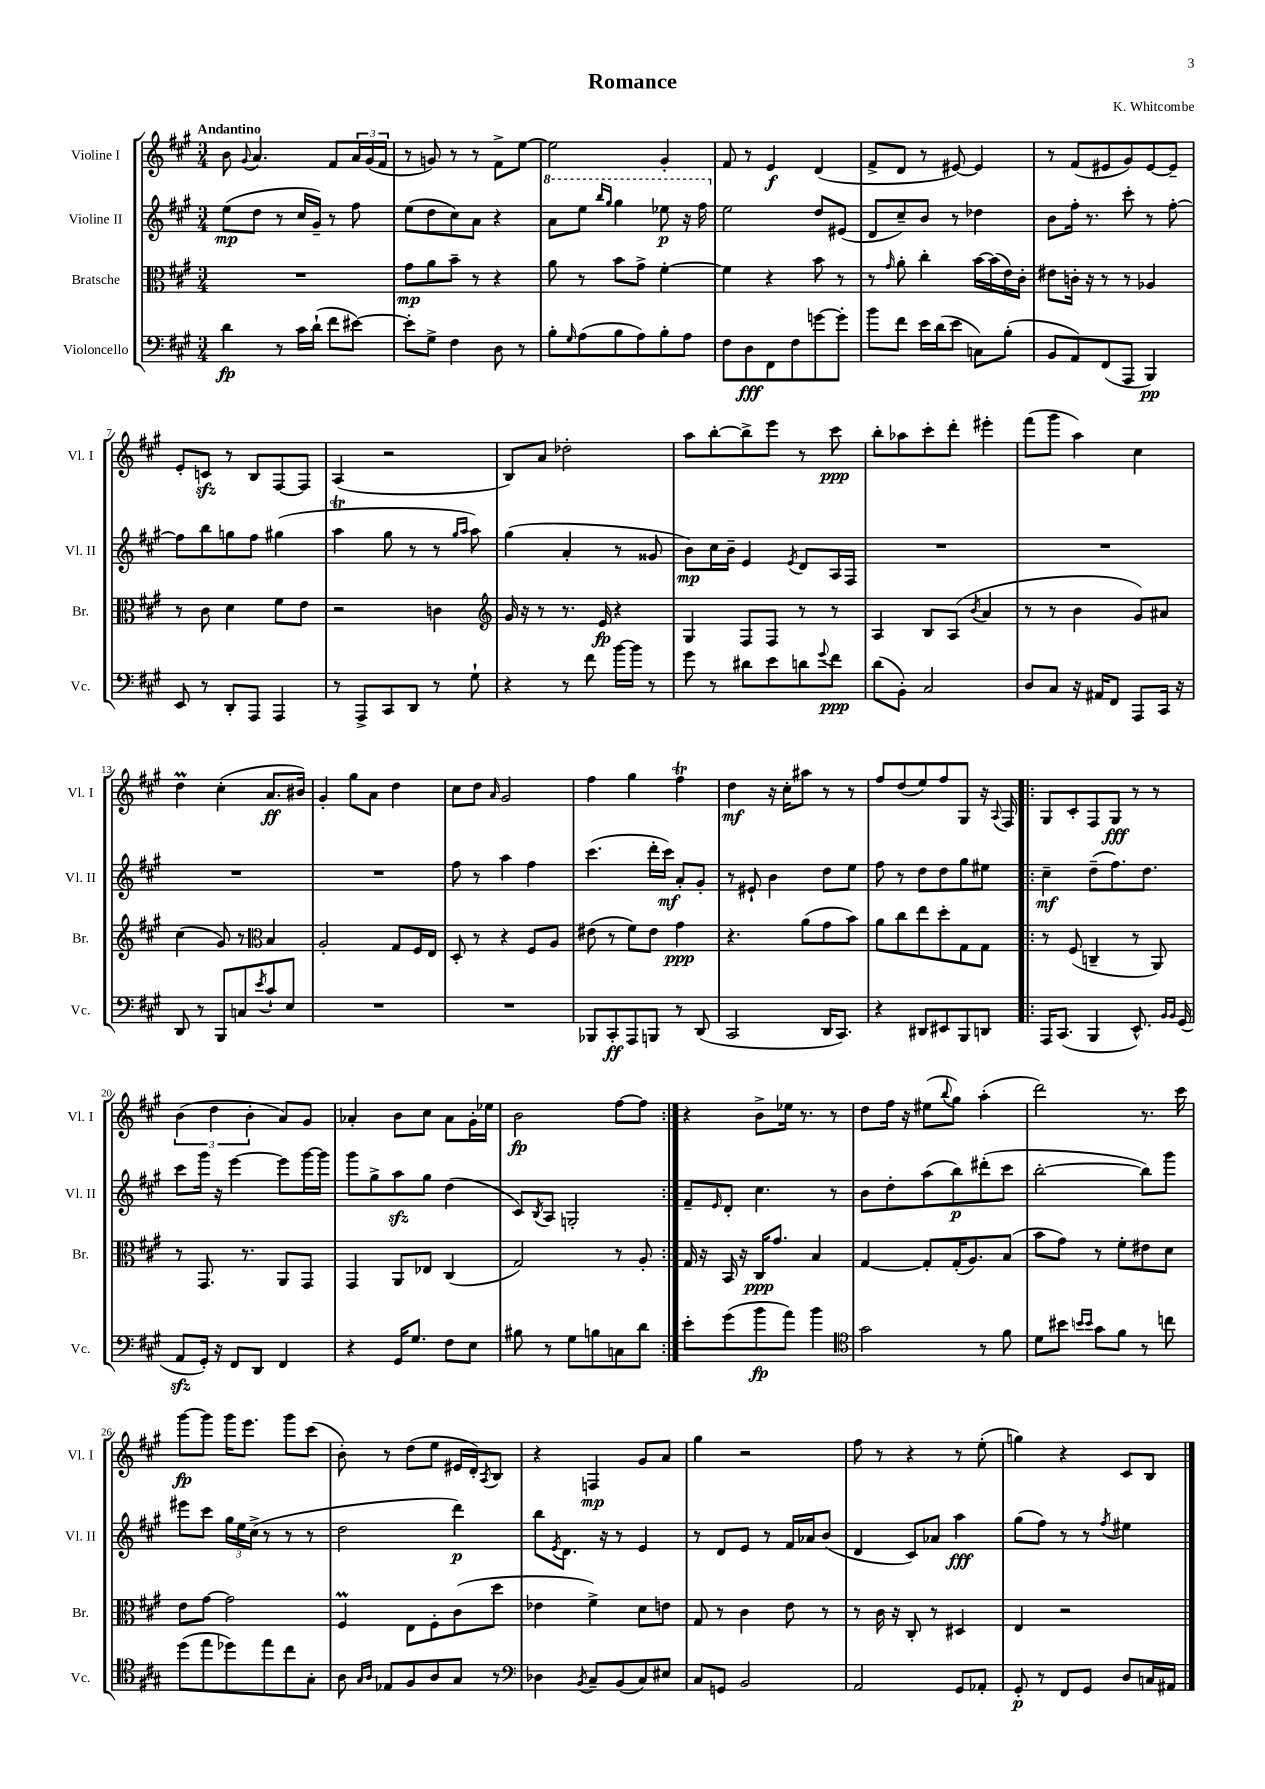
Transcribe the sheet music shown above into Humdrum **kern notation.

**kern	**kern	**kern	**kern
*staff4	*staff3	*staff2	*staff1
*clefF4	*clefC3	*clefG2	*clefG2
*k[f#c#g#]	*k[f#c#g#]	*k[f#c#g#]	*k[f#c#g#]
*M3/4	*M3/4	*M3/4	*M3/4
4d	2.r	(8ee	8b
.	.	.	8qqg#
.	.	8dd	4.a
8r	.	8r	.
16c#	.	16cc#	.
(16d`	.	16g#~)	.
8f#	.	8r	8f#
[8e#)	.	8ff#	24a
.	.	.	(24g#
.	.	.	24f#
=	=	=	=
8e#']	8g#	(8ee	8r
8G#^	8a	8dd	8g)
4F#	8b~	8cc#)	8r
.	8r	8a	8r
8D	4r	4r	8f#^
8r	.	.	[8ee
=	=	=	=
8B'	8a	8aa	2ee]
16qqG#	.	.	.
(8A	8r	8eee	.
.	.	16qqbbb	.
.	.	16qqggg#	.
8B	8b	4ggg#	.
8A)	8g#^	.	.
8B'	[4f#'	8eee-	4g#'
8A	.	16r	.
.	.	16fff#	.
=	=	=	=
8F#	4f#]	2ee	8f#
8D	.	.	8r
8FF#	4r	.	4e
8F#	.	.	.
[8g	8b	8dd	(4d
8g']	8r	(8e#	.
=	=	=	=
8b	8r	8d	8f#^
.	16qqg#	.	.
8f#	8a'	8cc#~)	8d
16e	4cc#'	8b	8r
(16d	.	.	.
8e	.	8r	[8e#)
8C)	[16b	4dd-	4e#]
.	(16b]	.	.
(8B'	16e)	.	.
.	16c#'	.	.
=	=	=	=
8BB	8e#	8b	8r
8AA)	16c'	16ff#'	(8f#
.	16r	8.r	.
(8FF#	8r	.	8e#
8AAA	8r	8ccc#'	8g#)
4BBB)	4A-	8r	[8e#
.	.	[8ff#'	8e#~]
=	=	=	=
8EE	8r	8ff#]	8e'
8r	8c#	8bb	8c
8DD'	4d	8gg	8r
8AAA	.	8ff#	8B
4AAA	8f#	(4gg#	[8F#
.	8e	.	8F#]
=	=	=	=
8r	2r	4aa	(4A
8AAA^	.	.	.
8CC#	.	8gg#	2r
8DD	.	8r	.
8r	4c	8r	.
.	.	16qqgg#	.
.	.	16qqaa	.
8G#`	.	8aa)	.
=	=	=	=
*	*clefG2	*	*
4r	16g#	(4gg#	8B)
.	16r	.	.
.	8r	.	8a
8r	8.r	4a'	2dd-'
8f#	.	.	.
.	16e	.	.
[16b	4r	8r	.
16b]	.	.	.
8r	.	8g##	.
=	=	=	=
8g#	4G#	8b)	8aa
8r	.	16cc#	[8bb'
.	.	16b~	.
8d#	8F#	4e	8bb^]
8e	8F#	.	8eee
.	.	8qe	.
8d	8r	8d	8r
8qqg#	.	.	.
8f#	8r	16A	8ccc#
.	.	16F#	.
=	=	=	=
(8d	4A	2.r	8bb'
8BB')	.	.	8aa-
2C#	8B	.	8ccc#'
.	(8A	.	8ddd'
.	8qb	.	.
.	4a	.	4eee#'
=	=	=	=
8D	8r	2.r	(8fff#
8C#	8r	.	8ggg#
16r	4b	.	4aa)
16AA#	.	.	.
8FF#	.	.	.
8AAA	8g#)	.	4cc#
16CC#	8a#	.	.
16r	.	.	.
=	=	=	=
8DD	(4cc#	2.r	4dd
8r	.	.	.
8BBB	8g#)	.	(4cc#'
8C	8r	.	.
*	*clefC3	*	*
8qe	.	.	.
8c#`	4B	.	8.a
8E	.	.	.
.	.	.	16b#)
=	=	=	=
2.r	2A'	2.r	4g#'
.	.	.	8gg#
.	.	.	8a
.	8G#	.	4dd
.	16F#	.	.
.	16E	.	.
=	=	=	=
2.r	8D'	8ff#	8cc#
.	8r	8r	8dd
.	.	.	16qqa
.	4r	4aa	2g#
.	8F#	4ff#	.
.	8A	.	.
=	=	=	=
8BBB-	(8e#	(4.ccc#	4ff#
8CC#'	8r	.	.
8AAA	8f#)	.	4gg#
8BBB	8e#	16ddd'	.
.	.	16ccc#)	.
8r	4g#	8a'	4ff#
(8DD	.	8g#'	.
=	=	=	=
2CC#	4.r	8r	4dd
.	.	8e#`	.
.	.	4b	16r
.	.	.	16cc#'
.	(8a	.	8aa#
16DD	8g#	8dd	8r
8.CC#)	.	.	.
.	8b)	8ee	8r
=	=	=	=
4r	8a	8ff#	8ff#
.	8cc#	8r	(8dd
8DD#	8ee	8dd	8ee)
8EE#	8dd'	8dd	8ff#
8BBB	8G#	8gg#	8G#
8DD	8G#	8ee#	16r
.	.	.	8qqA
.	.	.	16F#
=!|:	=!|:	=!|:	=!|:
16AAA	8r	4cc#~	8G#
(8.CC#	.	.	.
.	(8F#	.	8c#'
4BBB	4C~	(8dd~	8F#
.	.	8.ff#)	8G#
8.EE^^)	8r	.	8r
.	.	8.dd	.
.	8AA)	.	8r
16qqBB	.	.	.
16qqBB	.	.	.
(16GG#	.	.	.
=	=	=	=
8AA	8r	8ccc#	(6b
16GG#')	8.GG#	16ggg#	.
.	.	.	6dd
16r	.	16r	.
8FF#	.	[4eee	.
.	8.r	.	.
.	.	.	6b'
8DD	.	.	.
4FF#	8AA	8eee]	8a)
.	8GG#	[16ggg#	8g#
.	.	16ggg#]	.
=	=	=	=
4r	4GG#	8ggg#	4a-'
.	.	8gg#^	.
16GG#	8AA	8aa	8b
8.G#	.	.	.
.	8E-	8gg#	8cc#
8F#	(4C#	(4dd	8a-
8E	.	.	16g#'
.	.	.	16ee-
=	=	=	=
8B#	2G#)	8c#)	2b
.	.	8qB	.
8r	.	8A	.
8G#	.	2G'	.
8B	.	.	.
8C	8r	.	[8ff#
8d	8A'	.	8ff#]
=:|!	=:|!	=:|!	=:|!
8e'	16G#	8f#~	4r
.	16r	.	.
.	.	16qqe	.
(8g#	16BB	8d'	.
.	16r	.	.
8b	16C#	4.cc#	8b^
.	8.g#	.	.
8a)	.	.	16ee-
.	.	.	8.r
4b	4B	.	.
.	.	8r	8r
=	=	=	=
*clefC4	*	*	*
2g#	[4G#	8b	8dd
.	.	8dd'	16ff#
.	.	.	16r
.	8G#']	(8aa	(8ee#
.	.	.	8qqbb
.	(16G#'	8bb)	8gg#)
.	8.A)	.	.
8r	.	(8ddd#'	(4aa'
8f#	(8B	8ccc#	.
=	=	=	=
8d	8b	[2bb'	2ddd)
8b#	8g#)	.	.
16qqb	.	.	.
16qqb	.	.	.
8g#	8r	.	.
8f#	8f#'	.	.
8r	8e#	8bb])	8.r
8cc	8d	8ggg#	.
.	.	.	16ccc#
=	=	=	=
(8dd	8e	8eee#	[8ggg#
8ee	[8g#	8ccc#	8ggg#]
8dd-)	2g#]	24gg#	16ggg#
.	.	24ee	.
.	.	.	8.eee
.	.	(24cc#^	.
8ee	.	8r	.
8cc#	.	8r	8ggg#
8G#'	.	8r	(8ccc#
=	=	=	=
8A	4F#	2dd	8b')
16qqG#	.	.	.
16qqA	.	.	.
8E-	.	.	8r
8F#	8E	.	(8dd
8A	8F#'	.	8ee
8G#	(8c#	4ddd)	16e#
.	.	.	16d')
.	.	.	8qA
8r	8dd	.	8B
=	=	=	=
*clefF4	*	*	*
4D-	4e-	8bb	4r
.	.	8qe	.
.	.	8.d	.
8qBB	.	.	.
8C#~	4f#^)	.	4F
.	.	16r	.
(8BB	.	8r	.
8C#)	8d	4e	8g#
8E#	8e	.	8a
=	=	=	=
8C#	8G#	8r	4gg#
8GG	8r	8d	.
2BB	4c#	8e	2r
.	.	8r	.
.	8e	16f#	.
.	.	16a-	.
.	8r	(8b	.
=	=	=	=
2AA	8r	4d	8ff#
.	16c#	.	8r
.	16r	.	.
.	8C#'	8c#)	4r
.	8r	8a-	.
8GG#	4D#	4aa	8r
8AA-'	.	.	(8ee'
=	=	=	=
8GG#'	4E	(8gg#	4gg)
8r	.	8ff#)	.
8FF#	2r	8r	4r
8GG#	.	8r	.
.	.	8qff#	.
8D	.	4ee#	8c#
16C	.	.	8B
16AA#	.	.	.
==	==	==	==
*-	*-	*-	*-
